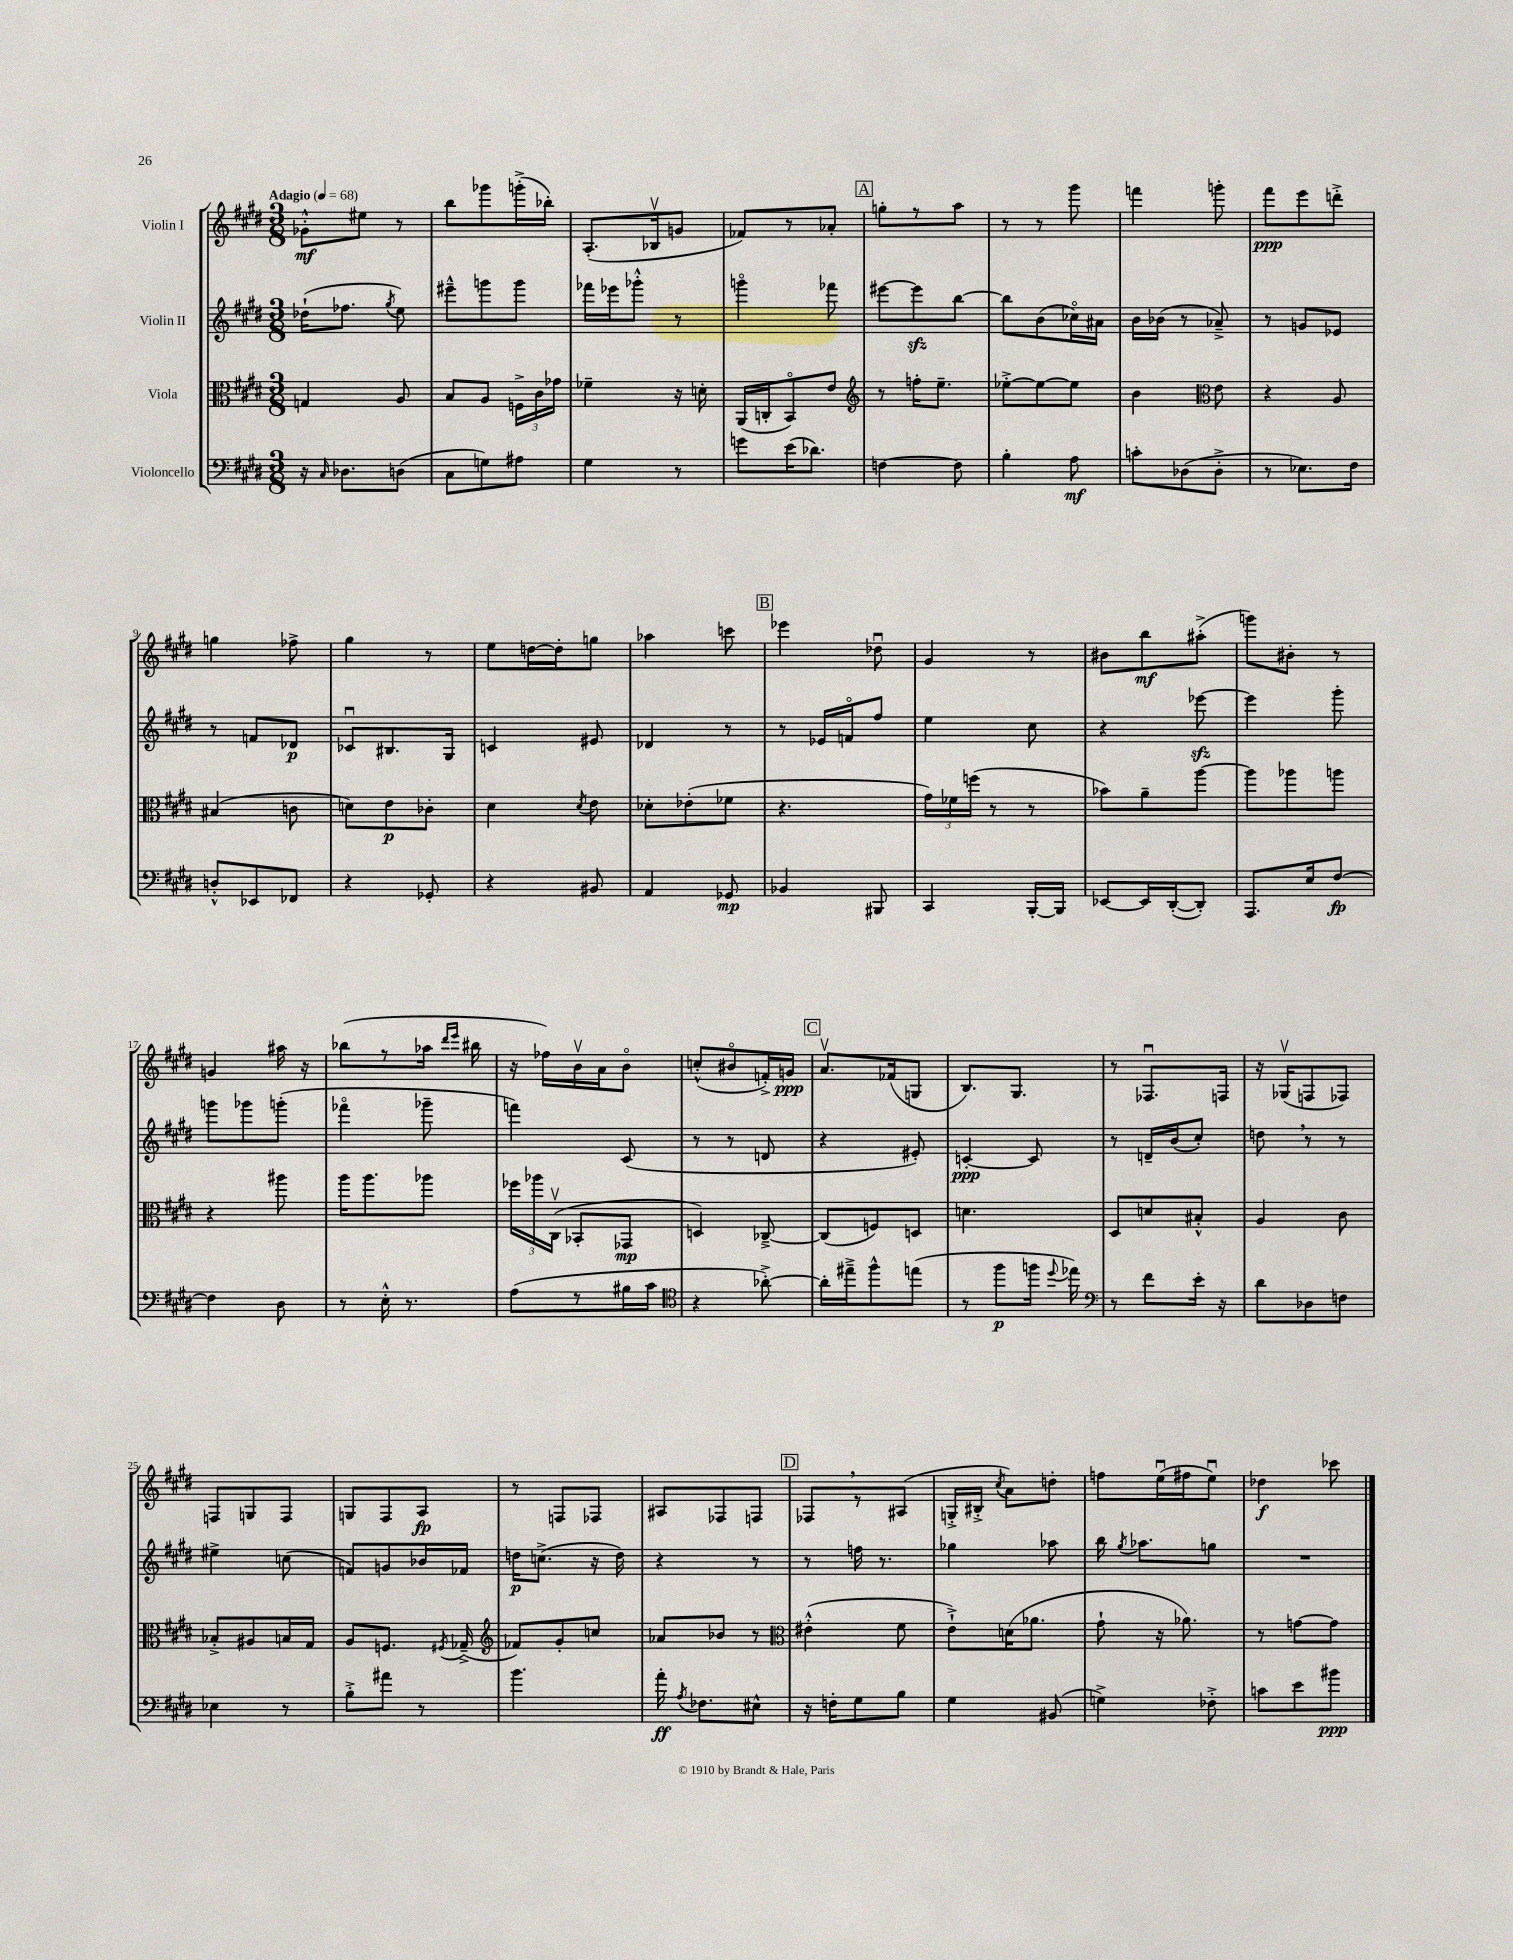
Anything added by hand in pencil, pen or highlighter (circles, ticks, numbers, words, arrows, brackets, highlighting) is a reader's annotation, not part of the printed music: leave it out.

**kern	**kern	**kern	**kern
*staff4	*staff3	*staff2	*staff1
*clefF4	*clefC3	*clefG2	*clefG2
*k[f#c#g#d#]	*k[f#c#g#d#]	*k[f#c#g#d#]	*k[f#c#g#d#]
*M3/8	*M3/8	*M3/8	*M3/8
*MM68	*MM68	*MM68	*MM68
16r	4G	(16dd-`	8g-'^^
16qqC#	.	.	.
8.D-	.	8.ff-	.
.	.	.	8ee#
.	.	8qgg#	.
(8D	8A	8ee)	8r
=	=	=	=
8C#	8B	8eee#~^^	8bb
8G)	8A	8ggg	8ggg-
8A#	24F^	8ggg	(16ggg'^
.	24c#	.	.
.	.	.	16bb-')
.	24g-	.	.
=	=	=	=
4G#	4f-~	16fff-	(8.A'
.	.	16eee-	.
.	.	8ggg-'^^	.
.	.	.	16B-v
8r	16r	8r	8g
.	16d'	.	.
=	=	=	=
8g	(16AA	4gggo	8f-)
.	16C'	.	.
(16e	8BBo)	.	8r
8.d-)	.	.	.
.	8e	8fff-	8a-'
=	=	=	=
*	*clefG2	*	*
[4F	8r	[8eee#	8gg'
.	16ff'	8eee#]	8r
.	8.ee~	.	.
8F]	.	[8bb	8aa
=	=	=	=
4B'	[8ee-'^	8bb]	8r
.	8ee-_	(8b	8r
8A	8ee-]	16cc-o)	8ggg#
.	.	16a#	.
=	=	=	=
8c'	4b	16b	4fff
.	.	(16b-	.
(8D-	.	8r	.
*	*clefC3	*	*
8D-'^	8e	8a-~^)	8ggg'
=	=	=	=
8r	4r	8r	8fff#
8.E-)	.	8g	8eee
.	8A	8e-	8ddd'^
16F#	.	.	.
=	=	=	=
8D'^^	(4B#	8r	4gg
8EE-	.	8f	.
8FF-	8c	8d-	8ff-^
=	=	=	=
4r	8d)	8c-u	4gg#
.	8e	8.B#	.
8GG-'	8c-'	.	8r
.	.	16G#	.
=	=	=	=
4r	4d#	4c	8ee
.	.	.	[16dd
.	.	.	16dd']
.	8qd#	.	.
8BB#	8e	8e#	8gg
=	=	=	=
4AA	8d-'	4d-	4aa-
.	(8e-'	.	.
8GG-	8f-	8r	8ccc
=	=	=	=
4BB-	4.r	8r	4eee-
.	.	16e-	.
.	.	16fo	.
8BBB#	.	8ff#	8dd-u
=	=	=	=
4CC#	24g#)	4ee	4g#
.	24f-	.	.
.	(24ff	.	.
.	8r	.	.
[16BBB'	8r	8cc#	8r
16BBB]	.	.	.
=	=	=	=
[8EE-	8b-)	4r	8b#
16EE-]	8a~	.	8bb
([16DD#'	.	.	.
8DD#'])	[8aa	[8eee-	(8aa#'^
=	=	=	=
8.AAA	8aa]	4eee-]	8ggg)
.	8aa-	.	8b#'
16E	.	.	.
[8F#	8aa	8ggg#'	8r
=	=	=	=
4F#]	4r	8ggg	4g
.	.	8ggg-	.
8D#	8aa#	(8ggg'	16aa#
.	.	.	16r
=	=	=	=
8r	16aa	4fff-o	(8bb-
.	8.aa	.	.
16E'^^	.	.	8r
8.r	.	.	.
.	8aa-	8ggg-~	16aa-
.	.	.	16qqddd#
.	.	.	16qqeee
.	.	.	16bb#
=	=	=	=
(8A	24ff-	4fff)	16r
.	24aa-	.	.
.	.	.	16ff-)
.	(24C#v	.	.
8r	8BB-'	.	16bv
.	.	.	16a
16B#	8GG-	(8c#	8bo
16c#	.	.	.
=	=	=	=
*clefC4	*	*	*
4r	4D)	8r	(8cc'^^
.	.	8r	8b#o
[8a-'^)	[8C-~^	8d	16f'^)
.	.	.	16g
=	=	=	=
16a-']	(8C-]	4r	8.av
16ee#~^	.	.	.
8ff#^^	8F)	.	.
.	.	.	(16f-
(8ee	8D	8e#')	8G
=	=	=	=
8r	4.d	[4c'	8.B)
8ff#	.	.	.
.	.	.	8.G#
16ff	.	8c]	.
8qqdd#	.	.	.
16ee-)	.	.	.
=	=	=	=
*clefF4	*	*	*
8r	8D#	8r	8r
8f#	8d	16d~	8.F-u
.	.	(16b	.
16e'	8B#'^^	8cc#')	.
16r	.	.	16F
=	=	=	=
8d#	4A	8dd	16r
.	.	.	(16G-v
8D-	.	8r	8F
8F	8c#	8r	8F-)
=	=	=	=
4E-	8B-'^	4ee#^	8F
.	8A#	.	8G
8r	16B	(8cc	8F
.	16G#	.	.
=	=	=	=
8B'^	8A	8f)	8G
8a#	8.F	8g	8F#
8r	.	16b-	8A
.	8qF#	.	.
.	(16G-~^	16f-	.
=	=	=	=
*	*clefG2	*	*
4.b	8f-)	16dd	8r
.	.	(8.cc^	.
.	8g#'	.	8F
.	8cc	16r	8F-
.	.	16dd)	.
=	=	=	=
16a'	8a-	4r	8A#
8qA	.	.	.
8.F-	.	.	.
.	8b-	.	8F-
8E#^^	8r	8r	8F
=	=	=	=
*	*clefC3	*	*
16r	(4e#'^^	8r	8F-
16F'	.	.	.
8G#	.	16ff	8r
.	.	8.r	.
8B	8f#	.	(8A#
=	=	=	=
4G#	8e`^)	4gg-	16G'^
.	.	.	16B#'^
.	.	.	8qcc#
.	(16d	.	8a)
.	8.a-	.	.
(8BB#	.	8aa-	8dd'
=	=	=	=
4G^)	8g#`	16bb	8ff
.	.	8qgg#	.
.	.	8.aa-	.
.	16r	.	(16eeu
.	8.a-)	.	16ff#
8F-'^	.	8gg	8eeu)
=	=	=	=
8c	8r	4.r	4dd-
8e	[8g	.	.
8b#	8g]	.	8ccc-
==	==	==	==
*-	*-	*-	*-
